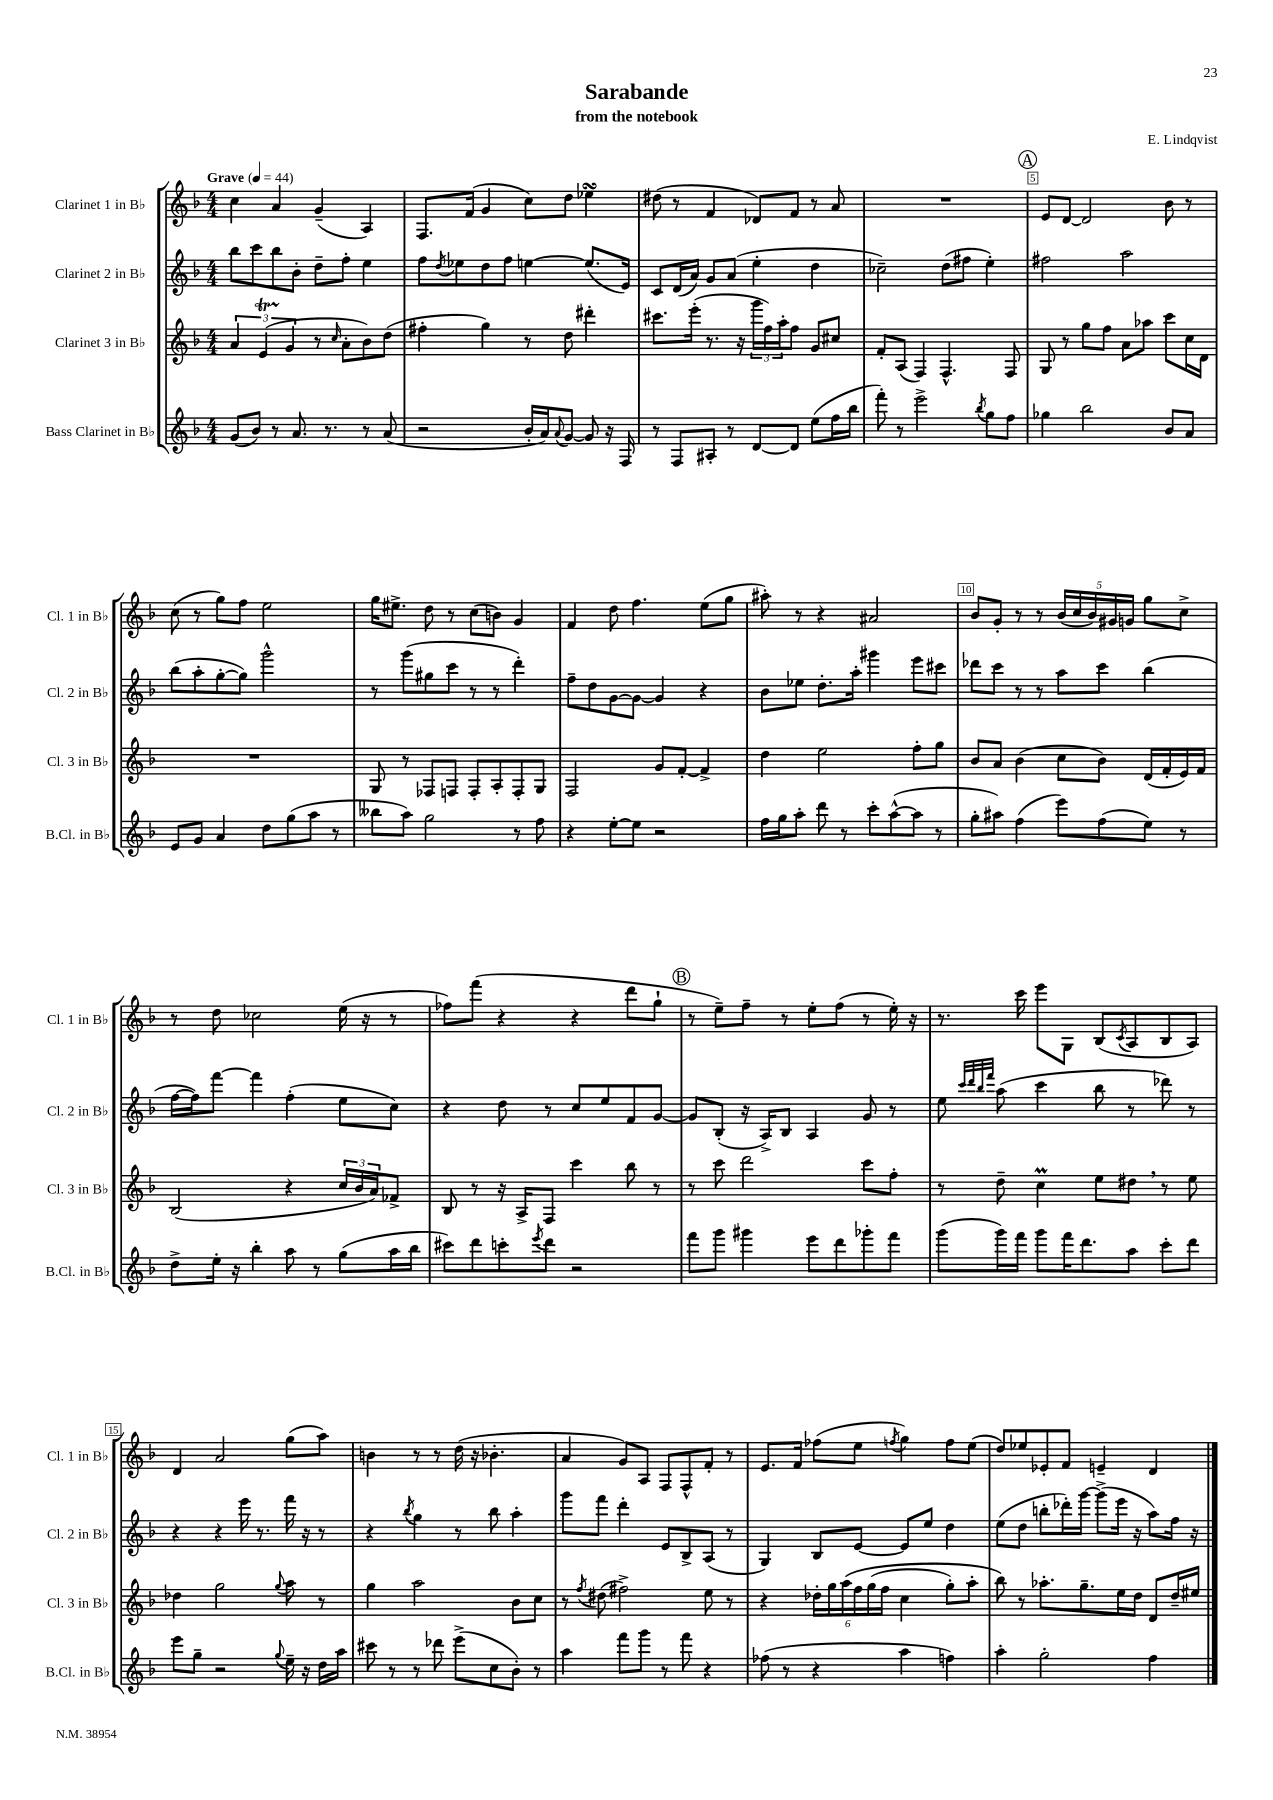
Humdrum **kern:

**kern	**kern	**kern	**kern
*part4	*part3	*part2	*part1
*staff4	*staff3	*staff2	*staff1
*I"Bass Clarinet in B♭	*I"Clarinet 3 in B♭	*I"Clarinet 2 in B♭	*I"Clarinet 1 in B♭
*I'B.Cl. in B♭	*I'Cl. 3 in B♭	*I'Cl. 2 in B♭	*I'Cl. 1 in B♭
*clefG2	*clefG2	*clefG2	*clefG2
*k[b-]	*k[b-]	*k[b-]	*k[b-]
*M4/4	*M4/4	*M4/4	*M4/4
*MM44	*MM44	*MM44	*MM44
=1	=1	=1	=1
!	!	!	!LO:TX:a:B:t=Grave
(8g/L	6a/	8bb-\L	4cc\
8b-/J)	.	8ccc\	.
.	(6et/	.	.
8r	.	8bb-\	4a/
.	6g/	.	.
8.a/	.	8b-'\J	.
.	8r	8dd~\L	(4g~/
8.r	.	.	.
.	16qqcc/	.	.
.	8a'\L	8ff'\J	.
8r	8b-\)	4ee\	4A/)
(8a/	(8dd\J	.	.
=2	=2	=2	=2
2r	4ff#X'\	8ff\L	8.F/L
.	.	8qdd/	.
.	.	8ee-X\	.
.	.	.	(16f/Jk
.	4gg\)	8dd\	4g/
.	.	8ff\J	.
16b-'/LL	8r	[4een\	8cc\L)
16a/J)	.	.	.
8qqa/	.	.	.
[8g/J	8dd\	.	8dd\J
8g/]	4ddd#X'\	(8.ee/L]	4ee-XsSSs\
16r	.	.	.
16F/	.	16e/Jk)	.
=3	=3	=3	=3
8r	8.ccc#X\L	8c/L	(8dd#X\
8F/L	.	(16d/L	8r
.	(16eee'\Jk	16a/JJ)	.
8A#X'/J	8.r	8g/L	4f/
8r	.	(8a/J	.
.	16r	.	.
[8d/L	24ggg\LL	4ee'\	8d-X/L)
.	24ff\)	.	.
.	24aa'\J	.	.
8d/J]	8ff\J	.	8f/J
(8ee\L	8g/L	4dd\	8r
16ff\L	8cc#X/J	.	8a/
16bb-\JJ	.	.	.
=4	=4	=4	=4
8fff'\)	8f'/L	2cc-X~\)	1r
8r	(8A/J	.	.
2eee^\	4F/)	.	.
.	4.F^^/	(8dd\L	.
.	.	8ff#X\J	.
8qbb-/	.	.	.
8gg\L	.	4ee'\)	.
8ff\J	8F/	.	.
!!LO:REH:place=s1:t=A
=5	=5	=5	=5
4gg-X\	8G/	2ff#X\	8e/L
.	8r	.	[8d/J
2bb-\	8gg\L	.	2d/]
.	8ff\J	.	.
.	8a\L	2aa\	.
.	8aa-X\J	.	.
8b-/L	8ccc\L	.	8b-\
8a/J	16cc\L	.	8r
.	16d\JJ	.	.
!!LO:LB:g=z
=6	=6	=6	=6
8e/L	1r	(8bb-\L	(8cc\
8g/J	.	8aa'\	8r
4a/	.	[8gg'\	8gg\L)
.	.	8gg\J])	8ff\J
8dd\L	.	2ggg^^\	2ee\
(8gg\	.	.	.
8aa\J	.	.	.
8r	.	.	.
=7	=7	=7	=7
8bb--X\L	8G/	8r	16gg\KL
.	.	.	8.ee#X^\J
8aa\J)	8r	(8ggg\L	.
2gg\	8F-X/L	8gg#X\	8dd\
.	8Fn/J	8ccc\J	8r
.	8F'/L	8r	(8cc\L
.	8A'/	8r	8bn\J)
8r	8F'/	4ddd'\)	4g/
8ff\	8G/J	.	.
=8	=8	=8	=8
4r	2F/	8ff~\L	4f/
.	.	8dd\	.
[8ee'\L	.	[8g\	8dd\
8ee\J]	.	8g\J_	4.ff\
2r	8g/L	4g/]	.
.	[8f'/J	.	.
.	4f^/]	4r	(8ee\L
.	.	.	8gg\J
=9	=9	=9	=9
16ff\LL	4dd\	8b-\L	8aa#X'\)
16gg\J	.	.	.
8aa'\J	.	8ee-X\J	8r
8ddd\	2ee\	8.dd'\L	4r
8r	.	.	.
.	.	16aa'\Jk	.
8ccc'\L	.	4ggg#X\	2a#X/
([8aa^^\	.	.	.
8aa\J]	8ff'\L	8eee\L	.
8r	8gg\J	8ccc#X\J	.
=10	=10	=10	=10
8gg'\L	8b-/L	8ddd-X\L	8b-/L
8aa#X\J)	8a/J	8ccc\J	8g'/J
(4ff\	(4b-\	8r	8r
.	.	8r	8r
8eee\L)	8cc\L	8aa\L	(20b-/LL
.	.	.	20cc/
.	.	.	20b-/)
(8ff\	8b-\J)	8ccc\J	.
.	.	.	20g#X/
.	.	.	20gn/JJ
8ee\J)	(16d/LL	(4bb-\	8gg\L
.	16f'/	.	.
8r	16e/)	.	8cc^\J
.	16f/JJ	.	.
!!LO:LB:g=z
=11	=11	=11	=11
8dd^\L	(2B-/	[16ff\LL	8r
.	.	16ff\J])	.
16ee'\Jk	.	[8fff\J	8dd\
16r	.	.	.
4bb-'\	.	4fff\]	2cc-X\
8aa\	4r	(4ff'\	.
8r	.	.	.
(8gg\L	24cc/LL	8ee\L	(16ee\
.	24b-/	.	.
.	.	.	16r
.	24a/J)	.	.
16aa\L	8f-X^/J	8cc\J)	8r
16bb-\JJ	.	.	.
=12	=12	=12	=12
8ccc#X\L)	8B-/	4r	8ff-X\L)
8ddd\	8r	.	(8fff\J
8cccn'\	16r	8dd\	4r
.	16A^/KL	.	.
8qeee/	.	.	.
8ddd\J	8F/J	8r	.
2r	4ccc\	8cc/L	4r
.	.	8ee/	.
.	8bb-\	8f/	8ddd\L
.	8r	[8g/J	8gg`\J
!!LO:REH:place=s1:t=B
=13	=13	=13	=13
8fff\L	8r	8g/L]	8r
8ggg\J	8ccc\	(8B-'/J	8ee~\L)
4ggg#X\	2ddd\	16r	8ff~\J
.	.	16A^/KL)	.
.	.	8B-/J	8r
8eee\L	.	4A/	8ee'\L
8ddd\	.	.	(8ff\J
8ggg-X'\	8ccc\L	8g/	8r
8fff\J	8ff'\J	8r	16ee'\)
.	.	.	16r
=14	=14	=14	=14
(8ggg\L	8r	8ee\	8.r
.	.	32qqccc/LLL	.
.	.	32qqddd/	.
.	.	32qqbb-/	.
.	.	32qqfff/JJJ	.
16ggg\L)	8dd~\	(8aa\	.
16fff\JJ	.	.	16ccc\
8ggg\L	4ccM\	4ccc\	8eee\L
16fff\K	.	.	8G\J
8.ddd\	.	.	.
.	8ee\L	8bb-\	(8B-/L
.	.	.	8qc/
8aa\J	8dd#X,\J	8r	8A/
8ccc'\L	8r	8ddd-X\)	8B-/
8ddd\J	8ee\	8r	8A/J)
!!LO:LB:g=z
=15	=15	=15	=15
8eee\L	4dd-X\	4r	4d/
8gg~\J	.	.	.
2r	2gg\	4r	2a/
.	.	16eee\	.
.	.	8.r	.
8qqgg/	8qqgg/	.	.
16ee~\	8aa\	16fff\	(8gg\L
16r	.	16r	.
16dd\LL	8r	8r	8aa\J)
16aa\JJ	.	.	.
=16	=16	=16	=16
8ccc#X\	4gg\	4r	4bn\
8r	.	.	.
.	.	8qbb-/	.
8r	2aa\	4gg\	8r
8ddd-X\	.	.	8r
(8eee^\L	.	8r	(16dd\
.	.	.	16r
8cc\	.	8bb-\	4.b-X'\
8b-'\J)	8b-\L	4aa'\	.
8r	8cc\J	.	.
=17	=17	=17	=17
4aa\	8r	8ggg\L	4a/
.	8qff/	.	.
.	(8dd#X\	8fff\J	.
8fff\L	2ff#X^\)	4ddd'\	8g/L)
8ggg\J	.	.	8A/J
8r	.	8e/L	8F/L
8fff\	.	8B-^/	8F^^/
4r	8ee\	(8A/J	8f'/J
.	8r	8r	8r
=18	=18	=18	=18
(8ff-X\	4r	4G/)	8.e/L
8r	.	.	.
.	.	.	16f/Jk
4r	24dd-X'\LL	8B-/L	(8ff-X\L
.	24gg\	.	.
.	(24aa\	.	.
.	24ff\	[8e/J	8ee\J
.	(24gg\	.	.
.	24ff\JJ	.	.
.	.	.	8qffn/
4aa\	4cc\	8e/L]	4gg\)
.	.	8ee/J	.
4ffn\)	8gg'\L)	4dd\	8ff\L
.	8aa'\J	.	(8ee\J
=19	=19	=19	=19
4aa'\	8bb-\)	(8ee\L	8dd/L)
.	8r	8dd\J	8ee-X/
2gg'\	8.aa-X'\L	8bbn'\L	8e-X'/
.	.	16ddd-X'\L)	8f/J
.	8.gg~\	[16ggg\JJ	.
.	.	(8ggg^\L]	4en~/
.	16ee\L	16eee\Jk	.
.	16dd\JJ	16r	.
4ff\	8d/L	8aa\L)	4d/
.	16dd~/L	16ff\Jk	.
.	16ee#X/JJ	16r	.
==	==	==	==
*-	*-	*-	*-
